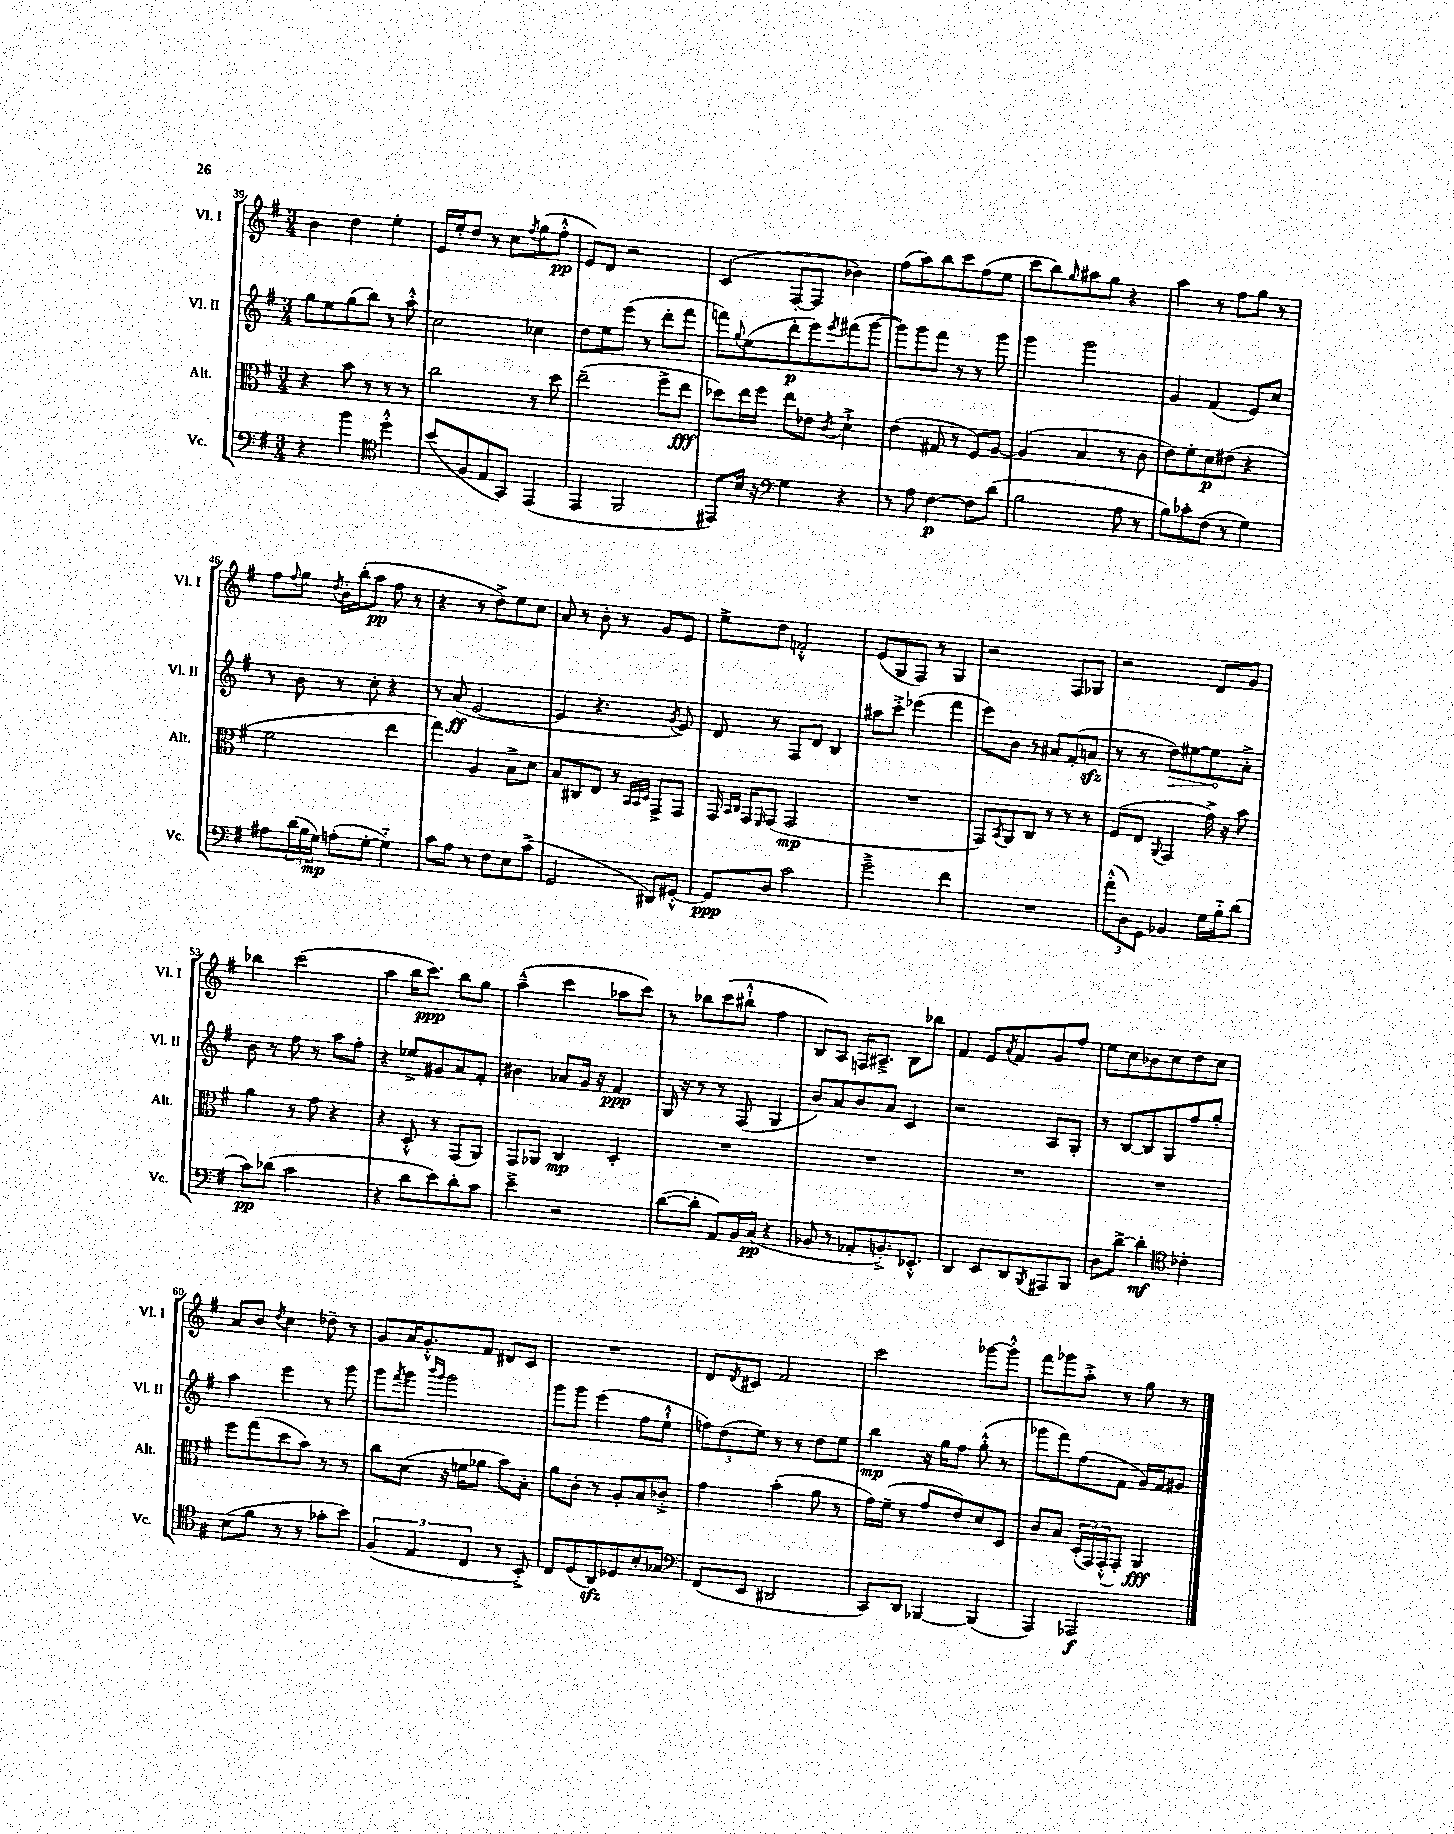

**kern	**kern	**kern	**kern
*staff4	*staff3	*staff2	*staff1
*clefF4	*clefC3	*clefG2	*clefG2
*k[f#]	*k[f#]	*k[f#]	*k[f#]
*M3/4	*M3/4	*M3/4	*M3/4
4r	4r	8gg	4b
.	.	8ee	.
4b	8b	(8gg	4dd
.	8r	8bb)	.
*clefC4	*	*	*
4dd'^^	8r	8r	4ee'
.	8r	8aa'^^	.
=	=	=	=
(8b	2cc	2cc	16e
.	.	.	16ee'
8F#	.	.	8dd
8E	.	.	8r
8GG)	.	.	8cc
.	.	.	8qff#
(4EE	8r	4cc-	(8gg
.	8dd	.	8ff#'^^
=	=	=	=
4EE	(2ee~	8dd	8e)
.	.	8ee	8d
2FF#	.	(8eee	2r
.	.	8r	.
.	8ff#^	8ddd'	.
.	8ee	8fff#	.
=	=	=	=
8EE#)	8dd-)	8fff)	(4c
.	.	8qqgg	.
16B	16ee	(8ee	.
16r	16ff#	.	.
*clefF4	*	*	*
4G	8ee	8ddd'	[8F#'
.	8e-	8eee)	8F#]
.	8qc	8qeee	.
4r	4d`^	(8fff#	4b-)
.	.	[8ggg	.
=	=	=	=
8r	(4e	8ggg])	(8ff#
8A	.	8ggg	8aa)
[4F#	8G#	8fff#	8bb
.	8r	8r	8ccc
8F#]	8F#)	8r	(8ff#
(8d	[8A	8ggg	8ee
=	=	=	=
2B	(4A]	4ggg	8ccc
.	.	.	8bb)
.	.	.	16qqgg
.	4B	2ggg	8aa#
.	.	.	8gg
8A	8r	.	4r
8r	8c	.	.
=	=	=	=
8B)	8e)	4g	4aa
8c-'	8f#'	.	.
(8F#	8d	(4f#	8r
8r	(8e#	.	8ff#
4G)	4r	8e)	8gg
.	.	8cc	8r
=	=	=	=
8A#	2f#	8r	8ff#
.	.	.	8qqff#
(24d	.	8b	8gg
24B	.	.	.
24G)	.	.	.
.	.	.	8qdd
(8A'	.	8r	16b'
.	.	.	(16bb'
[8G'	.	8cc'	8aa
4G'~])	4ee	4r	8ff#
.	.	.	8r
=	=	=	=
8c	4gg)	8r	4r
8A	.	(8a	.
8r	4A	[2e	8r
8F#	.	.	8dd^)
8E	8B^	.	8ee
(8c^	8d	.	8cc
=	=	=	=
2GG	8B	4e]	8a
.	8C#	.	8r
.	8E	4.r	8b'
.	8r	.	8r
.	32qqBB	.	.
.	32qqBB	.	.
.	32qqD	.	.
8DD#)	8GG^	.	8g
.	.	8qg	.
[8GG#'^^	8GG	8e)	8e
=	=	=	=
8GG#]	16GG	8d	8ee^
.	16qqBB	.	.
.	16qqC	.	.
.	16GG	.	.
.	16qqFF#	.	.
8D	(8GG	8r	8dd
2c	2GG	8F#	2f'^^
.	.	8d	.
.	.	4B	.
=	=	=	=
2g~^	2.r	8aa#	(8e
.	.	8ccc'^	8G
.	.	(4eee-	8F#)
.	.	.	8r
4f#	.	4fff#	4G
=	=	=	=
2.r	8GG)	8eee)	2r
.	8qBB	.	.
.	8AA	8b	.
.	8C	8r	.
.	8r	8a#	.
.	8r	(8f#'	8F#
.	8r	8a	8G-
=	=	=	=
(12a'^^	(8F#	8r	2r
12D)	.	.	.
.	8E	8r	.
12GG	.	.	.
.	8qqAA	.	.
4BB-	4GG	8dd)	.
.	.	[8ee#	.
16G	16g^)	8ee#]	8d
16B'~	16r	.	.
(8d	8b	8a'^	8g
=	=	=	=
8c)	4a	8b	4bb-
(8d-	.	8r	.
2c	8r	8ff#	(2ccc
.	8g	8r	.
.	4r	8aa	.
.	.	8ff#'	.
=	=	=	=
4r	4r	4r	4aa
8d	8D'^^	8ee-^	16bb
.	.	.	8.ccc)
8e)	8r	8g#	.
8d'	(8GG	8a	8bb
8c	8AA)	8f#'	8gg
=	=	=	=
4e~^	8GG	4b#	(4aa~^^
.	8AA-	.	.
2r	4C	8a-	4ccc
.	.	16g	.
.	.	16r	.
.	4D'	4f#	8aa-
.	.	.	8ccc)
=	=	=	=
([8d	2.r	16G	8r
.	.	16r	.
8d']	.	8r	8bb-
8AA)	.	8r	(8ccc
16BB	.	(8F#	8bb#`^^
(16C	.	.	.
4r	.	4G	4ff#
=	=	=	=
8BB-	2.r	8b)	8B)
8r	.	8a	8A
8AA-'	.	8b	16F
.	.	.	8.A#~^
8.BB'^)	.	8a	.
.	.	4c	8B
8.EE-'^^	.	.	.
.	.	.	8bb-
=	=	=	=
4DD	2.r	2r	4f#
8EE	.	.	8e
.	.	.	8qa
8DD	.	.	8f#
8qBBB	.	.	.
8AAA#	.	8A	8g
8BBB	.	8G'	8ff#
=	=	=	=
8D	2.r	8r	8ee
[8d^	.	[8B	8cc
4d']	.	8B]	8b-
.	.	8G	8cc
*clefC4	*	*	*
4c-'	.	8ff#	8dd
.	.	8gg'	8cc
=	=	=	=
(8B	8ff#	4aa	8a
8f#	(8gg	.	8b
.	.	.	8qdd
8r	8dd	4eee	4cc
8r	8b)	.	.
8g-'	8r	8r	8dd-~
8b)	8r	8ggg	8r
=	=	=	=
(6F#	8cc	8ggg	8g
.	.	8qfff#	.
.	(8d	8ggg	16a
6E	.	.	.
.	.	.	8.g'^^
.	.	16qqbbb	.
.	.	16qqggg	.
.	16r	2ggg	.
.	16f	.	.
6C	.	.	.
.	8a-	.	8f#
8r	8b)	.	8d#
8BB'^)	8B'	.	8c
=	=	=	=
8C	8a	8ggg	2.r
(8D	8c'	8ggg	.
8AA)	8r	(4eee	.
8D-	8A'	.	.
8B'	8B	8ff#	.
8G-	8c-'^	8ee`^^	.
=	=	=	=
*clefF4	*	*	*
(8FF#	4g	12ff)	8d
.	.	(12dd	.
.	.	.	8qd
8EE	.	.	8c#
.	.	12ee)	.
2DD#	(4b'	8r	2f#
.	.	8r	.
.	8a	8dd	.
.	8r	8ee	.
=	=	=	=
8CC)	16g)	4bb	2ccc
.	(16f#~	.	.
8DD	8r	.	.
[4BBB-	8g	16r	.
.	.	16gg	.
.	8e)	8ff#	.
(4BBB-]	8d	(8gg'^^	[8ggg-
.	8D	8r	8ggg-'^^]
=	=	=	=
4AAA)	8c	8ggg-	8fff#
.	8B	8fff#)	8ggg-
2AAA-	(24D'	(8ff#	8aa'^
.	24GG)	.	.
.	(24GG'^^	.	.
.	8GG')	8f#	8r
.	4AA	16g)	8gg
.	.	16f#	.
.	.	8g#	8r
==	==	==	==
*-	*-	*-	*-
